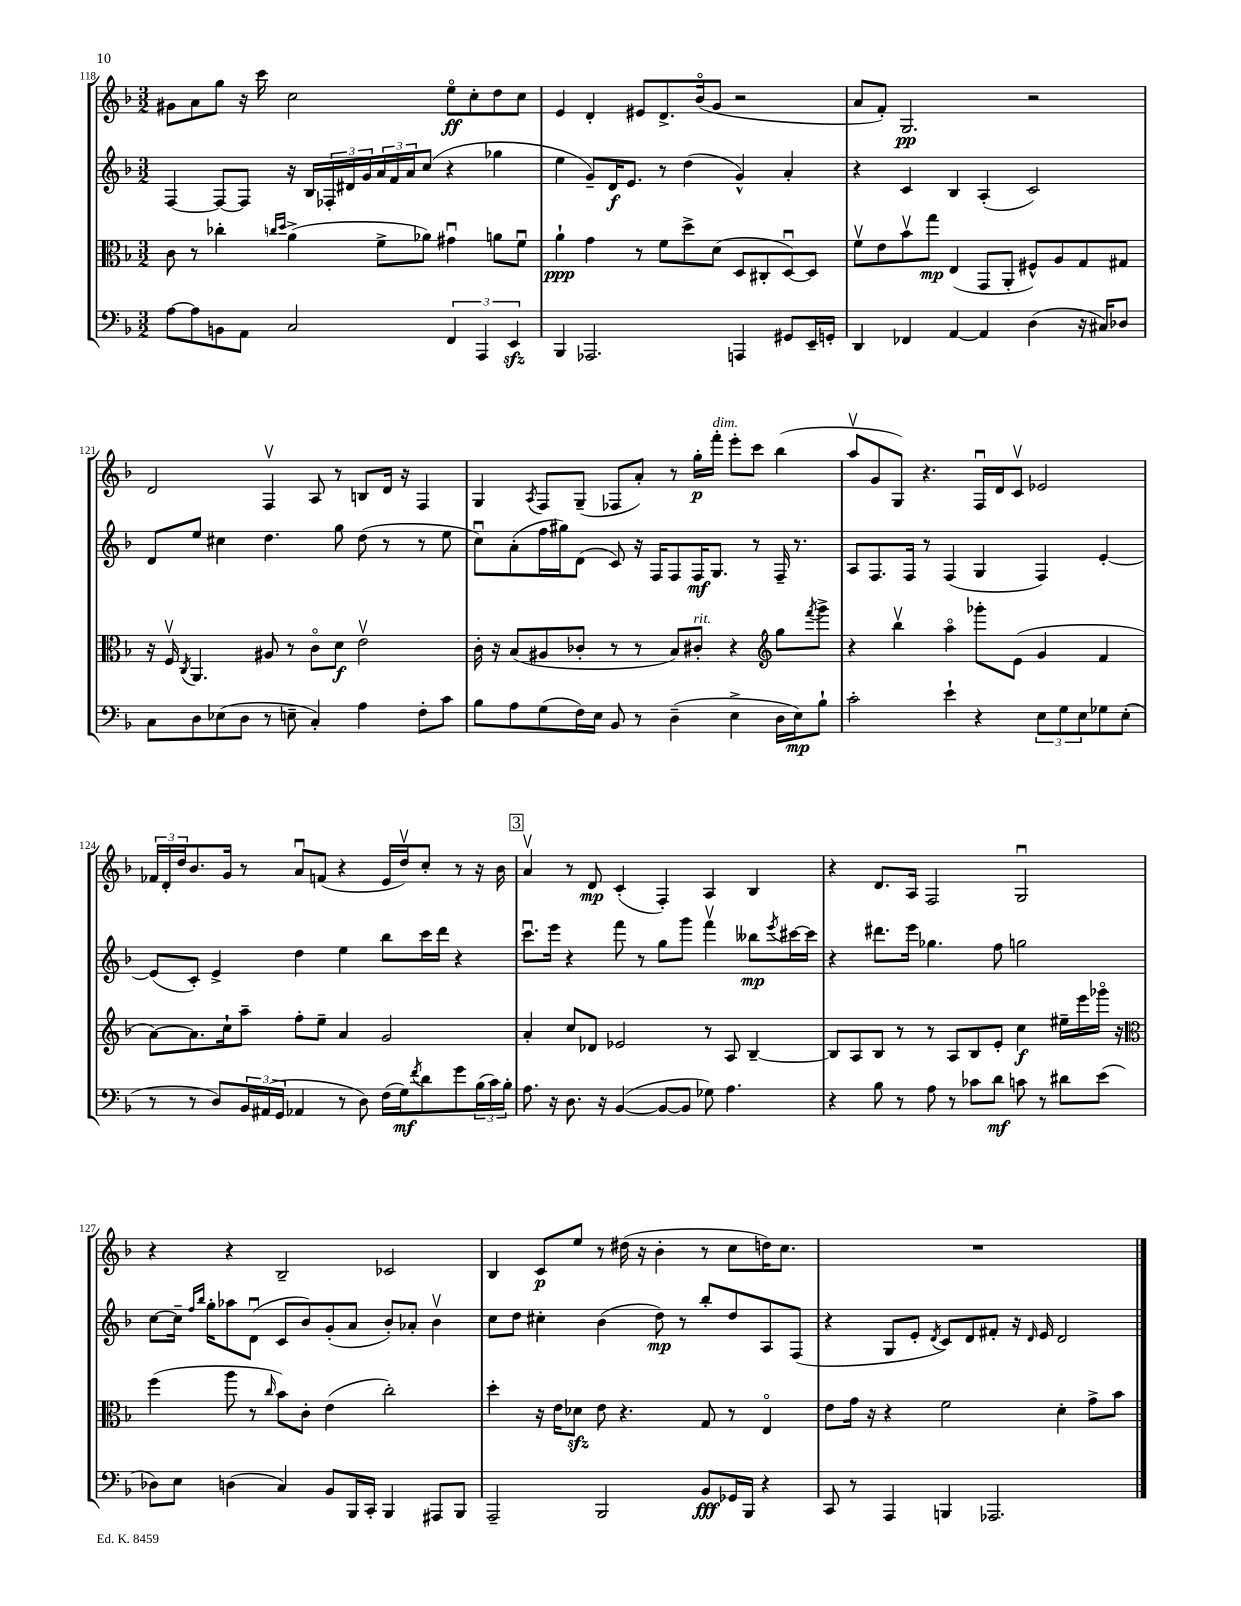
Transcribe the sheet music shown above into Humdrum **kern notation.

**kern	**kern	**kern	**kern
*staff4	*staff3	*staff2	*staff1
*clefF4	*clefC3	*clefG2	*clefG2
*k[b-]	*k[b-]	*k[b-]	*k[b-]
*M3/2	*M3/2	*M3/2	*M3/2
[8A	8c	[4F	8g#
8A]	8r	.	8a
8BB	4cc-'	8F_	8gg
8AA	.	8F]	16r
.	.	.	16ccc
.	16qqcc	.	.
.	16qqdd	.	.
2C	(4a^	16r	2cc
.	.	16B-	.
.	.	24F-'	.
.	.	24d#	.
.	.	24g	.
.	8f^	24a	.
.	.	24f	.
.	.	24a	.
.	8a-)	(8cc	.
6FF	4g#u	4r	8eeo
.	.	.	8cc'
6AAA	.	.	.
.	8a	4gg-	8dd
6EE	.	.	.
.	8fu	.	8cc
=	=	=	=
4BBB-	4a`	4ee	4e
2.AAA-	4g	8g~)	4d'
.	.	16d	.
.	.	8.e	.
.	8r	.	8e#
.	8f	8r	8.d^
.	8dd^	(4dd	.
.	.	.	(16b-o
.	(8d	.	8g
4AAA	8D	4g^^)	2r
.	8C#'	.	.
8GG#	[8Du)	4a'	.
16EE~	8D]	.	.
16GG'	.	.	.
=	=	=	=
4DD	8fv	4r	8a
.	8e	.	8f')
4FF-	8b-v	4c	2.G
.	8gg	.	.
[4AA	(4E	4B-	.
4AA]	8GG	(4A'	.
.	8AA'	.	.
(4D	8F#^^)	2c)	2r
.	8A	.	.
16r	8G	.	.
16C#)	.	.	.
8D-	8G#	.	.
=	=	=	=
8C	16r	8d	2d
.	16Fv	.	.
.	8qC	.	.
8D	4.AA	8ee	.
(8E-	.	4cc#	.
8D	.	.	.
8r	8A#	4.dd	4Fv
8E~	8r	.	.
4C')	8co	.	8A
.	8d	8gg	8r
4A	2ev	(8dd	8B
.	.	8r	16d
.	.	.	16r
8F'	.	8r	4F
8c	.	8ee	.
=	=	=	=
8B-	16c'	8ccu)	4G
.	16r	.	.
8A	(8B-	(8a'	.
.	.	.	8qA
(8G	8A#	16ff	8F
.	.	16gg#)	.
16F)	8c-'	(8d	(8G~
16E	.	.	.
8BB-	8r	8c)	8F-
8r	8r	16r	8a')
.	.	16F	.
(4D~	8B-)	8F	8r
.	8c#'	16F	16gg'
.	.	8.G	16fff'
4E^	4r	.	8eee'
.	.	8r	8ccc
*	*clefG2	*	*
16D	8gg	16F~	(4bb-
16E)	.	8.r	.
.	8qfff	.	.
8B-`	8ggg^	.	.
=	=	=	=
2c'	4r	8A	8aav
.	.	8.F	8g
.	4bb-v	.	8G)
.	.	16F	.
.	.	8r	4.r
4e`	4aao	(4F	.
4r	8ggg-'	4G	16Fu
.	.	.	16d
.	(8e	.	8cv
12E	4g	4F)	2e-
12G	.	.	.
12E	.	.	.
8G-	4f	[4e'	.
(8E'	.	.	.
=	=	=	=
8r	[8a)	(8e]	24f-
.	.	.	24d'
.	.	.	24dd
8r	8.a]	8c')	8.b-
8D)	.	4e^	.
.	16cc`	.	16g
24BB-	8aa~	.	8r
(24AA#	.	.	.
24GG	.	.	.
4AA-	8ff'	4dd	8au
.	8ee~	.	(8f
8r	4a	4ee	4r
8D)	.	.	.
(16F	2g	8bb-	16e
16G)	.	.	16ddv)
8qf	.	.	.
8d	.	16ccc	8cc'
.	.	16ddd	.
8g	.	4r	8r
(24B-	.	.	16r
24c)	.	.	.
.	.	.	16b-
24B-'	.	.	.
=	=	=	=
8.A	4a'	8.cccu	4av
16r	.	16eee	.
8.D	8cc	4r	8r
.	8d-	.	8d
16r	.	.	.
([4BB-	2e-	8fff	(4c'
.	.	8r	.
8BB-_	.	8gg	4F')
8BB-]	.	8ggg	.
8G-)	8r	4fffv	4A
4.A	8A	.	.
.	[4B-~	8bb--	4B-
.	.	8qeee	.
.	.	[16ccc#	.
.	.	16ccc#]	.
=	=	=	=
4r	8B-]	4r	4r
.	8A	.	.
8B-	8B-	8.ddd#	8.d
8r	8r	.	.
.	.	16eee	16A
8A	8r	4.gg-	2F
8r	8A	.	.
8c-	8B-	.	.
8d	8e'	8ff	.
8c	4cc	2gg	2Gu
8r	.	.	.
8d#	16ee#~	.	.
.	16eee	.	.
(8e	16ggg-o	.	.
.	16r	.	.
=	=	=	=
*	*clefC3	*	*
8D-)	(4ff	[8cc	4r
8E	.	16cc~]	.
.	.	16qqff	.
.	.	16qqbb-	.
.	.	16gg'	.
(4D	8aa	8aa-	4r
.	8r	(8du	.
.	16qqcc	.	.
4C)	8b-)	8c	2B-~
.	8c'	8b-)	.
8BB-	(4e	(8g'	.
16BBB-	.	8a	.
16CC'	.	.	.
4BBB-	2cc')	8b-')	2c-
.	.	8a-'	.
8AAA#	.	4b-v	.
8BBB-	.	.	.
=	=	=	=
2AAA~	4dd'	8cc	4B-
.	.	8dd	.
.	16r	4cc#'	8c
.	16e	.	.
.	8d-	.	8ee
2BBB-	8e	(4b-	8r
.	4.r	.	(16dd#
.	.	.	16r
.	.	8dd)	4b-'
.	.	8r	.
8BB-	8G	8bb-'	8r
16GG-	8r	8dd	8cc
16BBB-	.	.	.
4r	4Eo	8A	16dd)
.	.	.	8.cc
.	.	(8F	.
=	=	=	=
8CC	8e	4r	1.r
8r	16g	.	.
.	16r	.	.
4AAA	4r	8G	.
.	.	8e'	.
.	.	8qd	.
4BBB	2f	8c)	.
.	.	8d	.
2.AAA-	.	8f#'	.
.	.	16r	.
.	.	16qqd	.
.	.	16e	.
.	4d'	2d	.
.	8g^	.	.
.	8b-	.	.
==	==	==	==
*-	*-	*-	*-
